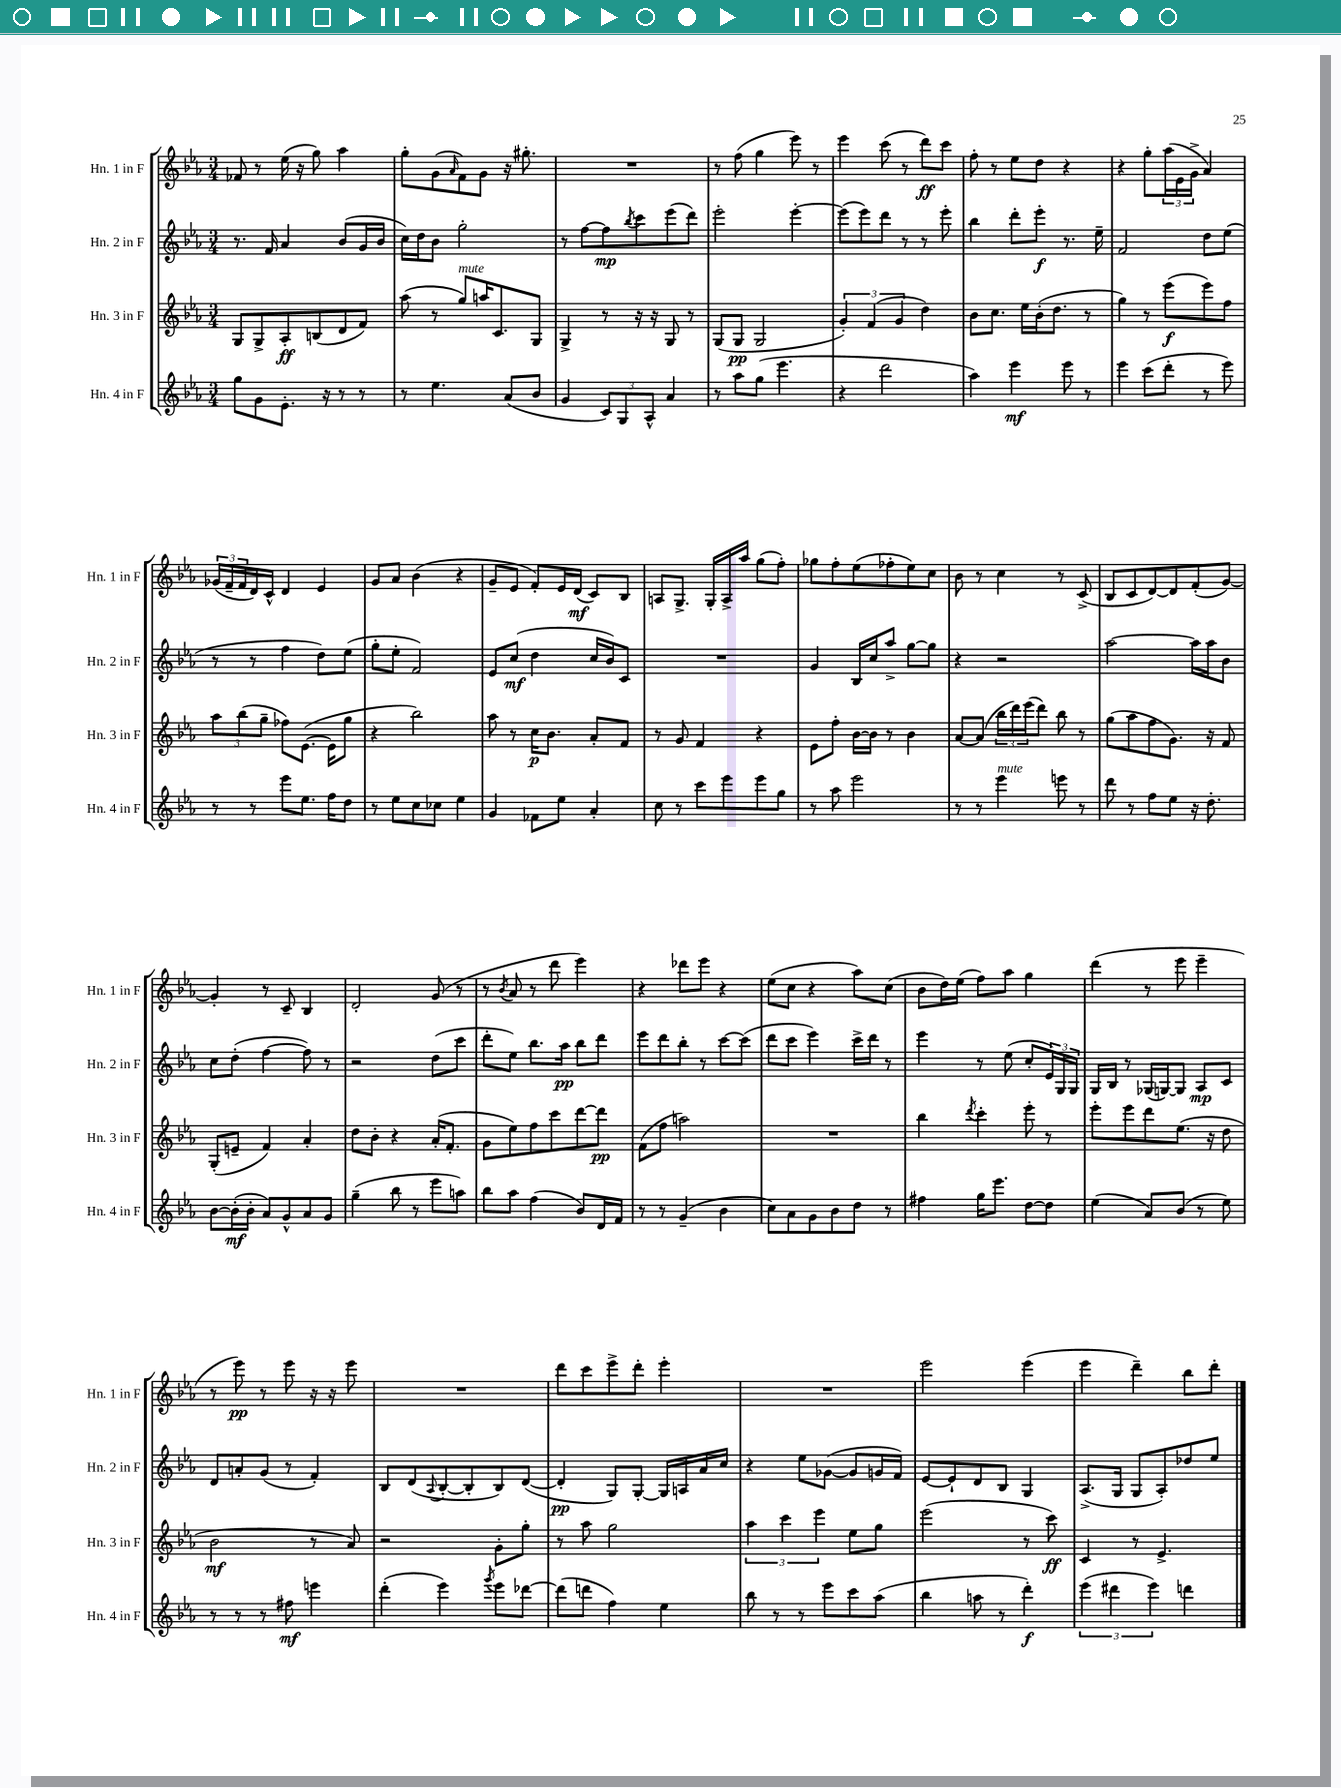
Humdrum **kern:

**kern	**kern	**kern	**kern
*staff4	*staff3	*staff2	*staff1
*clefG2	*clefG2	*clefG2	*clefG2
*k[b-e-a-]	*k[b-e-a-]	*k[b-e-a-]	*k[b-e-a-]
*M3/4	*M3/4	*M3/4	*M3/4
8gg	8G	8.r	8f-
8g	8G^	.	8r
.	.	16f	.
8.e-'	8A-'	4a-	(16ee-
.	.	.	16r
.	(8B	.	8gg)
16r	.	.	.
8r	8d	(8b-	4aa-
8r	8f)	16g	.
.	.	16b-	.
=	=	=	=
8r	(8aa-	16cc)	8gg'
.	.	16dd	.
4.ee-	8r	8b-	(8g
.	.	.	16qqa-
.	8gg)	2gg'	8f)
.	16aa	.	8g
.	8.c	.	.
(8a-	.	.	16r
.	.	.	8.gg#'
8b-	8G	.	.
=	=	=	=
4g	4G^	8r	2.r
.	.	[8ff	.
12c)	8r	8ff]	.
12G	.	.	.
.	.	8qbb-	.
.	16r	8ccc	.
12A-^^	.	.	.
.	16r	.	.
4a-	8G	(8eee-	.
.	8r	8ddd)	.
=	=	=	=
8r	(8G	2eee-'	8r
8aa-	8G	.	(8ff
(8gg	2G	.	4gg
4.eee-	.	.	.
.	.	[4eee-'	8eee-)
.	.	.	8r
=	=	=	=
4r	6g')	(8eee-]	4eee-
.	.	8eee-)	.
.	(6f	.	.
2ddd	.	8ddd	(8ccc
.	6g	.	.
.	.	8r	8r
.	4dd)	8r	8ddd)
.	.	8eee-'	8ccc
=	=	=	=
4aa-)	8b-	4bb-	8ff'
.	8.cc	.	8r
4eee-	.	8ddd'	8ee-
.	16ee-	.	.
.	(16b-'	8eee-'	8dd
.	8.dd	.	.
8eee-	.	8.r	4r
8r	8r	.	.
.	.	16ee-~	.
=	=	=	=
4eee-	4gg)	2f	4r
(8ccc	8r	.	8gg'
8ddd'	(8eee-	.	(24aa-
.	.	.	24e-
.	.	.	24g^
8r	8eee-)	8dd	4a-)
8eee-)	8ff	(8ee-	.
=	=	=	=
8r	12aa-	8r	(24g-
.	.	.	24f~
.	(12bb-	.	24f
8r	.	8r	16d)
.	12gg~	.	.
.	.	.	16c^^
8eee-	8ff-)	4ff	4d
8.ee-	([8.e-	.	.
.	.	8dd)	4e-
16ff	16e-]	.	.
8dd	8gg	(8ee-	.
=	=	=	=
8r	4r	8gg'	8g
8ee-	.	8ee-'	8a-
8cc	2bb-)	2f)	(4b-
8cc-	.	.	.
4ee-	.	.	4r
=	=	=	=
4g	8aa-	8e-	8g~
.	8r	(8cc	8e-
8f-	16cc	4dd	8f')
.	8.b-	.	.
8ee-	.	.	16e-
.	.	.	(16d
4a-'	8a-'	16cc	8c)
.	.	16b-)	.
.	8f	8c	8B-
=	=	=	=
8cc	8r	2.r	8A
8r	8g	.	8.G^
8ccc	4f	.	.
.	.	.	16G'
8eee-	.	.	16A^
.	.	.	16aa-
8eee-	4r	.	(8gg
8gg	.	.	8ff')
=	=	=	=
8r	8e-	4g	8gg-
8aa-	8ff'	.	8ff'
2eee-	[16b-	16B-	(8ee-
.	16b-]	16cc	.
.	8r	8aa-^	8ff-'
.	4b-	[8gg	8ee-)
.	.	8gg]	8cc
=	=	=	=
8r	[8a-	4r	8b-
8r	(8a-]	.	8r
4eee-	24bb-	2r	4cc
.	24ddd)	.	.
.	(24eee-	.	.
.	8ddd)	.	.
8eee	8bb-	.	8r
8r	8r	.	(8c^
=	=	=	=
8ddd	(8gg	[2aa-	8B-
8r	8aa-	.	8c
8ff	8ff	.	[8d)
8ee-	8.g)	.	8d]
16r	.	16aa-]	(8f'
8.dd'	16r	16aa-	.
.	8f	8b-	[8g)
=	=	=	=
[8b-	(8G'	8cc	4g']
(16b-']	8e~	(8dd'	.
16b-'	.	.	.
8a-)	4f)	[4ff	8r
8g^^	.	.	8c~
8a-	4a-'	8ff])	4B-
8g	.	8r	.
=	=	=	=
(4gg~	8dd	2r	2d'
.	8b-'	.	.
8bb-	4r	.	.
8r	.	.	.
8eee-	(16a-'	(8dd	(8g
.	8.f'	.	.
8aa)	.	8ccc	8r
=	=	=	=
8bb-	8g	8ddd'	8r
.	.	.	8qb-
8aa-	8ee-)	8ee-)	8a-
(4ff	8ff	8.bb-	8r
.	8ccc	.	8ddd
.	.	16aa-	.
8b-)	[8ddd	8bb-	4eee-)
16d	8ddd]	8ddd	.
16f	.	.	.
=	=	=	=
8r	(8f	8eee-	4r
8r	8ff	8ddd	.
(4g~	2aa)	8bb-'	8ddd-
.	.	8r	8eee-
4b-	.	[8ccc	4r
.	.	(8ccc]	.
=	=	=	=
8cc)	2.r	8ddd	(8ee-
8a-	.	8ccc	8cc
8g	.	4eee-)	4r
8b-	.	.	.
8dd	.	16ccc^	8aa-)
.	.	16ddd	.
8r	.	8r	(8cc
=	=	=	=
4ff#	4bb-	4eee-	8b-
.	.	.	16dd)
.	.	.	(16ee-
.	8qddd	.	.
16gg	4ccc'	8r	8ff)
8.eee-	.	.	.
.	.	(8ee-	8aa-
[8dd	8eee-'	8cc'	4gg
8dd]	8r	24e-)	.
.	.	24G	.
.	.	24G	.
=	=	=	=
(4ee-	8eee-'	16G	(4ddd
.	.	16B-	.
.	8eee-	8r	.
8a-)	8ddd	(16G-	8r
.	.	[16G)	.
(8b-	(8.ee-	8G]	8eee-
8r	.	8A-	4eee-~
.	16r	.	.
8ee-)	8dd	8c	.
=	=	=	=
8r	2b-	8d	8r
8r	.	8a'	8eee-)
8r	.	(8g	8r
8ff#	.	8r	8eee-
4eee	8r	4f')	16r
.	.	.	16r
.	8a-)	.	8eee-
=	=	=	=
(4ddd'	2r	8B-	2.r
.	.	(8d	.
.	.	8qqA-	.
4eee-)	.	[8B-'	.
.	.	8B-']	.
8qggg	.	.	.
8eee-	8g'	8B-)	.
[8ddd-	8gg'	([8d	.
=	=	=	=
(8ddd-]	8r	4d']	8ddd
8ddd	8aa-	.	8ccc
4ff)	2gg	8G)	8eee-^
.	.	[8G'	8ddd'
4ee-	.	16G]	4eee-'
.	.	16A	.
.	.	16a-	.
.	.	16cc	.
=	=	=	=
8bb-	6aa-	4r	2.r
8r	.	.	.
.	6ccc	.	.
8r	.	8ee-	.
.	6eee-	.	.
8eee-	.	([8g-	.
8ccc	8ee-	8g-]	.
(8aa-	8gg	16g	.
.	.	16f)	.
=	=	=	=
4bb-	(2eee-	[8e-	2eee-
.	.	8e-`]	.
8aa	.	8d	.
8r	.	8B-	.
4ddd')	8r	4G	(4eee-
.	8ccc)	.	.
=	=	=	=
(6eee-	4c	(8.A-^	4eee-
6ddd#	.	.	.
.	.	16G	.
.	8r	8G	4ddd~)
6eee-)	.	.	.
.	4.e-^	8A-')	.
4ddd	.	8dd-	8bb-
.	.	8ee-	8ddd'
==	==	==	==
*-	*-	*-	*-
